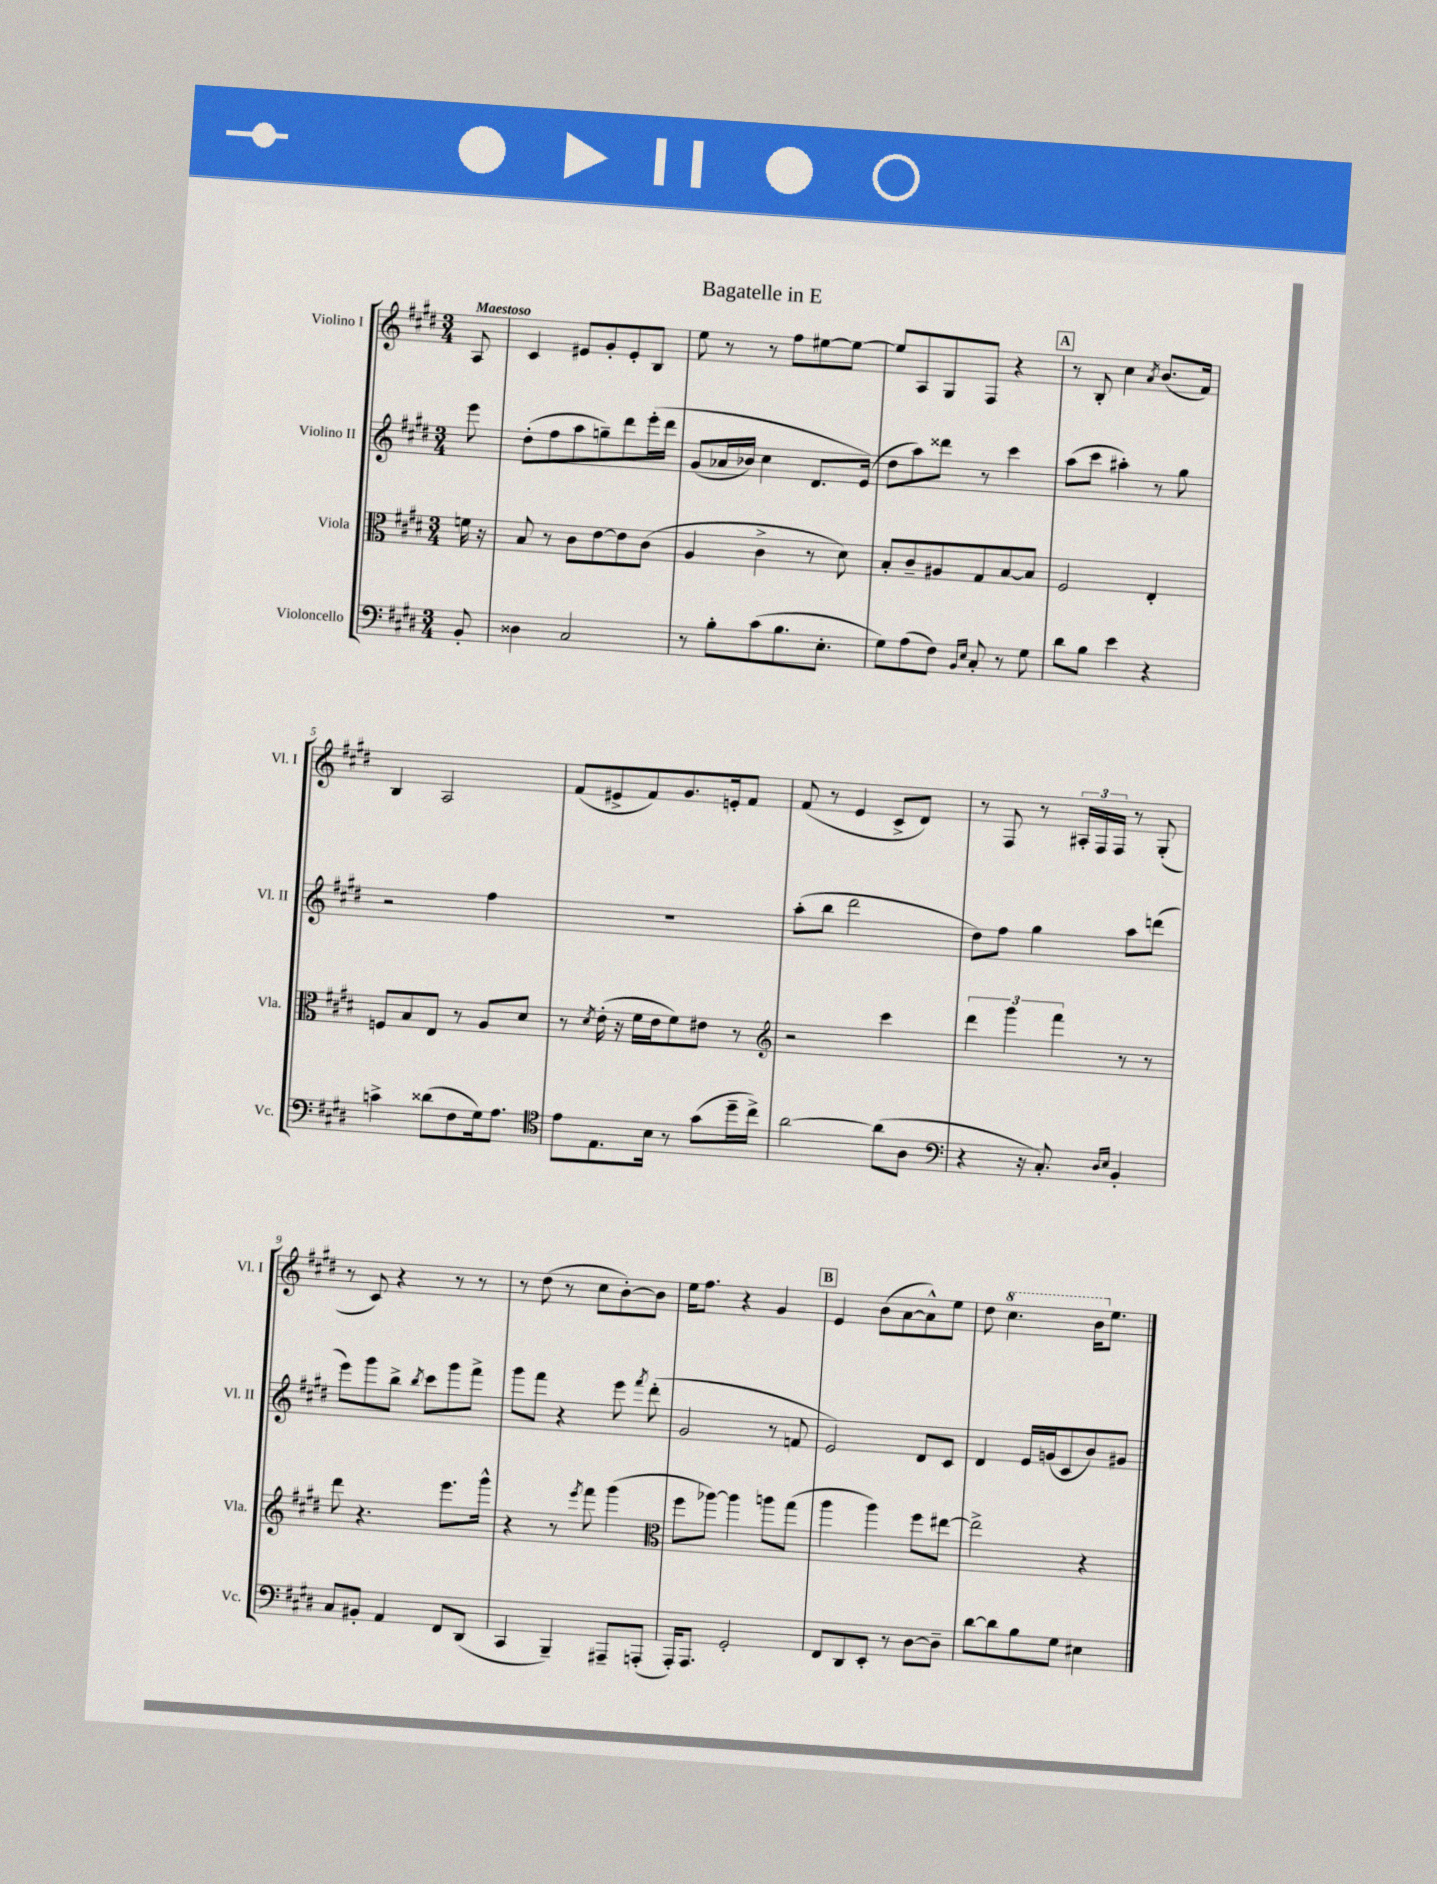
\header { title = "Bagatelle in E" }
<<
\new StaffGroup <<
\new Staff = "s0" \with { instrumentName = "Violino I" shortInstrumentName = "Vl. I" } {
    \clef treble \key e \major \numericTimeSignature \time 3/4 \partial 8 \tempo "Maestoso"
    \autoBeamOff a8 |
    cis'4 eis'8[ gis'8-. eis'8-. b8] |
    e''8 r8 r8 fis''8[ eis''8~ eis''8]~ |
    eis''8[ a8 gis8 fis8] r4 |
    \mark \markup { \box "A" } r8 b8-. cis''4 \acciaccatura { a'8 } b'8.[( fis'16]) |
    b4 a2 |
    fis'8[( eis'8-> fis'8) gis'8. e'16-. fis'8] |
    fis'8( r8 e'4 cis'8[-> dis'8]) |
    r8 fis8 r8 \tuplet 3/2 { ais16[-. fis16 fis16] } r8 gis8-.( |
    r8 cis'8) r4 r8 r8 |
    r8 dis''8( r8 cis''8[ b'8~-.) b'8] |
    e''16[ fis''8.] r4 gis'4 |
    \mark \markup { \box "B" } e'4 b'8[( a'8~ a'8-^) e''8] |
    dis''8 \ottava #1 cis'''4. b''16[ \ottava #0 e''8.] \bar "|." |
}
\new Staff = "s1" \with { instrumentName = "Violino II" shortInstrumentName = "Vl. II" } {
    \clef treble \key e \major \numericTimeSignature \time 3/4 \partial 8
    \autoBeamOff e'''8 |
    dis''8[-.( fis''8 a''8 g''8--) dis'''8 e'''16-.\( dis'''16] |
    gis'8[( aes'16 bes'16]) cis''4 dis'8.[ e'16](\) |
    dis''8[ a''8) disis'''8] r8 cis'''4 |
    \mark \markup { \box "A" } a''8[( cis'''8] ais''4-.) r8 gis''8 |
    r2 fis''4 |
    R2. |
    a''8[-.( b''8] dis'''2 |
    dis''8[) fis''8] gis''4 a''8[ d'''8]( |
    e'''8[) gis'''8 b''8]-> \acciaccatura { b''8 } cis'''8[ gis'''8 fis'''8]-> |
    gis'''8[ fis'''8] r4 e'''8 \acciaccatura { fis'''8 } dis'''8-.( |
    gis'2 r8 f'8 |
    \mark \markup { \box "B" } e'2) dis'8[ cis'8] |
    dis'4 e'16[ g'16( cis'8 b'8) gis'8] \bar "|." |
}
\new Staff = "s2" \with { instrumentName = "Viola" shortInstrumentName = "Vla." } {
    \clef alto \key e \major \numericTimeSignature \time 3/4 \partial 8
    \autoBeamOff f'16 r16 |
    b8 r8 cis'8[ e'8~ e'8 cis'8]( |
    a4 cis'4-> r8 dis'8) |
    b8[-. cis'8-- ais8 gis8 b8~ b8] |
    \mark \markup { \box "A" } fis2 e4-. |
    f8[ b8 e8] r8 a8[ dis'8] |
    r8 \acciaccatura { dis'8 } e'16-.( r16 fis'16[ e'16 fis'8) eis'8] r8 |
    \clef treble r2 cis'''4 |
    \tuplet 3/2 { dis'''4 gis'''4 fis'''4 } r8 r8 |
    dis'''8 r4. e'''8.[ gis'''16]-^ |
    r4 r8 \acciaccatura { e'''8 } fis'''8 gis'''4( |
    \clef alto fis''8[ aes''8]~) aes''4 a''8[ gis''8]( |
    \mark \markup { \box "B" } a''4 a''4) fis''8[ eis''8]~ |
    eis''2-> r4 \bar "|." |
}
\new Staff = "s3" \with { instrumentName = "Violoncello" shortInstrumentName = "Vc." } {
    \clef bass \key e \major \numericTimeSignature \time 3/4 \partial 8
    \autoBeamOff b,8-. |
    disis4 cis2 |
    r8 b8[-. cis'8( b8. e8.]-. |
    gis8[) a8( fis8]) \grace { b,16[ e16] } cis8-. r8 gis8 |
    \mark \markup { \box "A" } dis'8[ b8] e'4 r4 |
    c'4-> disis'8[( fis8 gis16) a8.] |
    \clef tenor e'8[ e8. b16] r8 gis'8[( dis''16-- cis''16]->) |
    a'2~ a'8[( a8] |
    \clef bass r4 r16 cis8.-.) \grace { dis16[ e16] } b,4-. |
    cis8[ bis,8]-. a,4 fis,8[ dis,8]( |
    cis,4 b,,4--) ais,,8[-- a,,8]-.( |
    a,,16[-.) a,,8.] gis,2-. |
    \mark \markup { \box "B" } fis,8[ dis,8 e,8]-. r8 dis8[~ dis8]-- |
    dis'8[~ dis'8 b8 gis8] eis4 \bar "|." |
}
>>
>>
